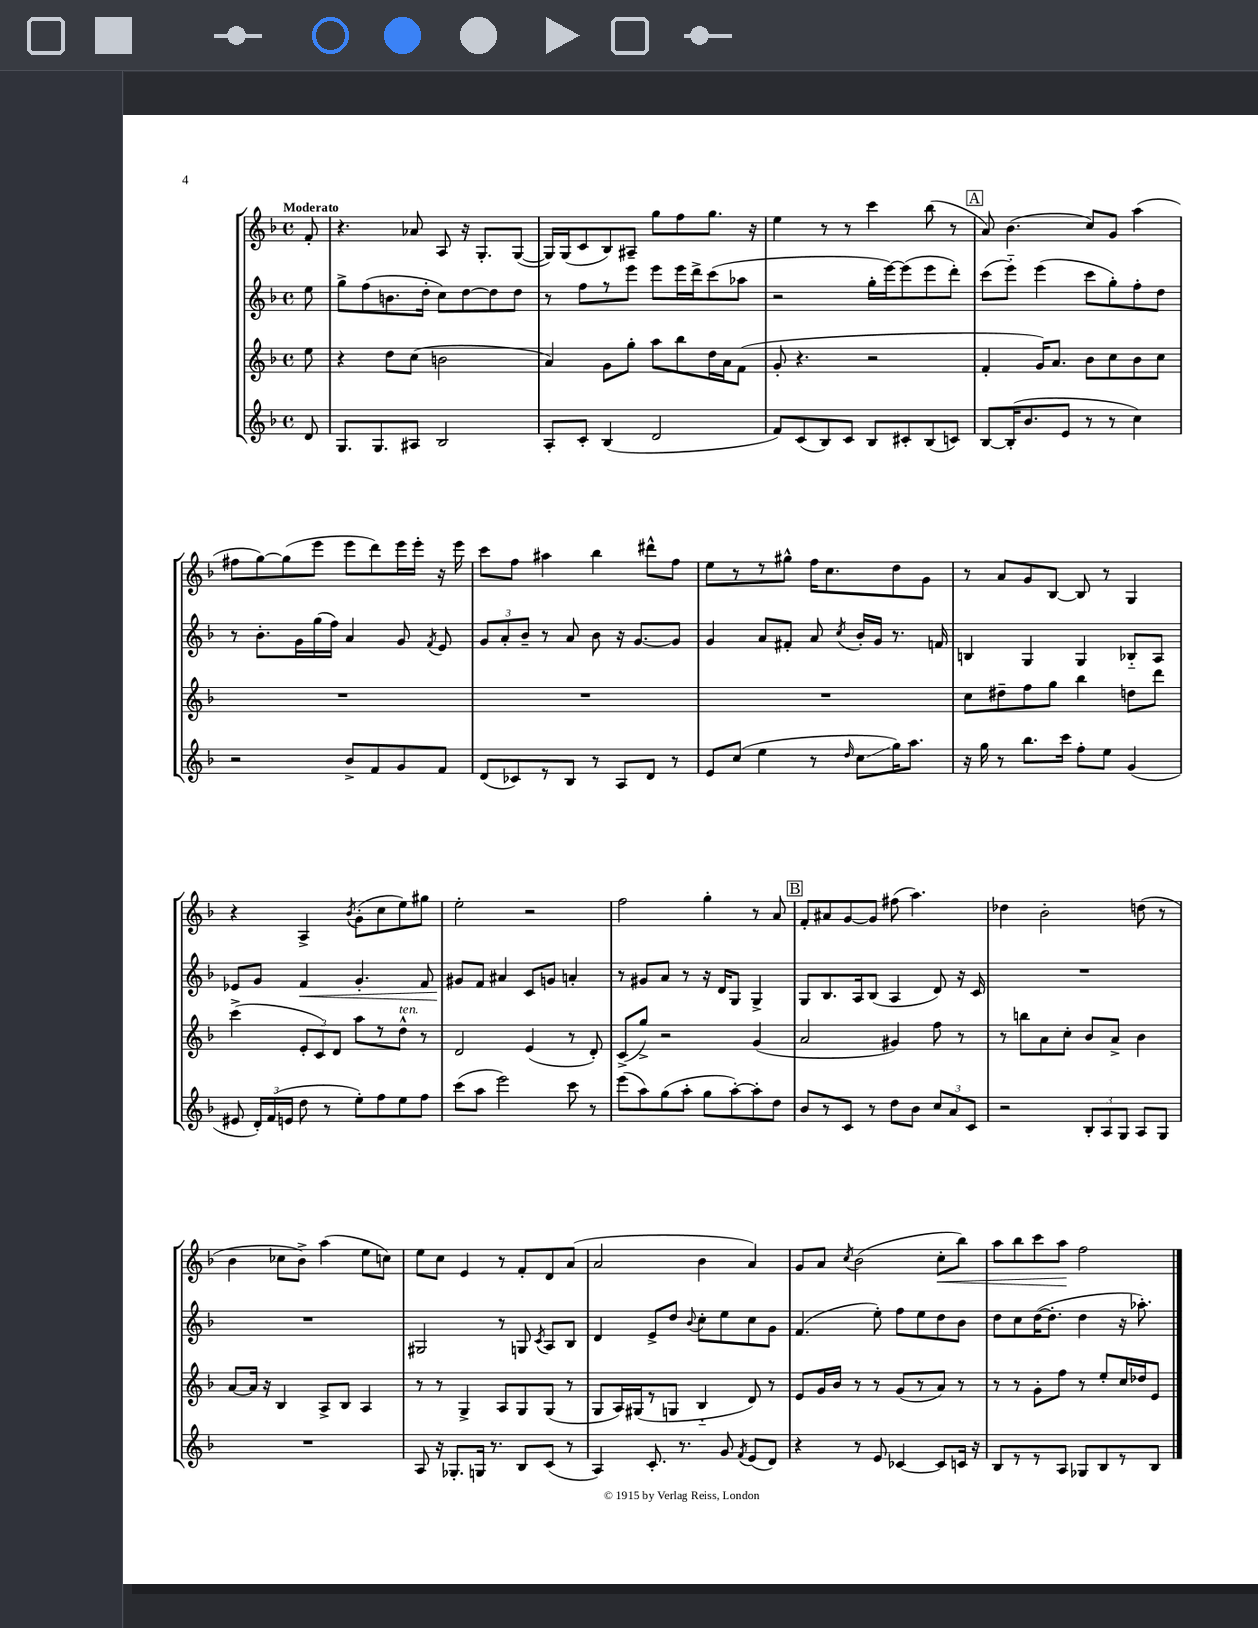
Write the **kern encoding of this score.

**kern	**kern	**kern	**kern
*staff4	*staff3	*staff2	*staff1
*clefG2	*clefG2	*clefG2	*clefG2
*k[b-]	*k[b-]	*k[b-]	*k[b-]
*M4/4	*M4/4	*M4/4	*M4/4
*met(c)	*met(c)	*met(c)	*met(c)
8d	8ee	8ee	8f'
=	=	=	=
8.G	4r	8gg^	4.r
.	.	(8ff	.
8.G	.	.	.
.	8dd	8.b	.
8A#	(8cc	.	8a-
.	.	16dd'	.
2B-	2b	8cc)	8A
.	.	[8dd	16r
.	.	.	8.G'
.	.	8dd]	.
.	.	8dd	([8G
=	=	=	=
8A'	4a)	8r	16G])
.	.	.	(16G
8c'	.	8ff	8c
(4B-	8g	8r	8B-)
.	8gg'	8eee	8A#~
2d	8aa	8eee	8gg
.	8bb-	16eee	8ff
.	.	16ddd^	.
.	16dd	(8ccc	8.gg
.	16a	.	.
.	(8f	8aa-	.
.	.	.	16r
=	=	=	=
8f)	8g'	2r	4ee
(8c	4.r	.	.
8B-)	.	.	8r
8c	.	.	8r
8B-	2r	16gg'	4ccc
.	.	[16eee)	.
8c#'	.	(8eee]	.
(8B-	.	8eee	(8bb-
8c)	.	8ddd')	8r
=	=	=	=
[8B-	4f'	(8ccc	8a)
(16B-']	.	8eee'~)	(4.b-
8.b-	.	.	.
.	16g)	(4eee	.
.	8.a	.	.
8e	.	.	.
8r	8b-	8ccc	8cc)
8r	8cc	8gg')	8g
4cc)	8b-	8ff'	(4aa
.	8cc	8dd	.
=	=	=	=
2r	1r	8r	8ff#
.	.	8.b-'	[8gg)
.	.	.	(8gg]
.	.	16g	.
.	.	(16gg	8eee
.	.	16ff)	.
8b-^	.	4a	8eee
8f	.	.	8ddd)
8g	.	8g	16eee
.	.	.	16eee'
.	.	8qf	.
8f	.	8e	16r
.	.	.	16eee
=	=	=	=
(8d	1r	12g	8ccc
.	.	12a'	.
8c-)	.	.	8ff
.	.	12b-~	.
8r	.	8r	4aa#
8B-	.	8a	.
8r	.	8b-	4bb-
8A	.	16r	.
.	.	[8.g	.
8d	.	.	8ddd#^^
8r	.	8g]	8ff
=	=	=	=
8e	1r	4g	8ee
(8cc	.	.	8r
4ee	.	8a	8r
.	.	8f#'	8gg#^^
8r	.	8a	16ff
.	.	.	8.cc
16qqdd	.	8qcc	.
8cc	.	16b-'	.
.	.	16g	.
16gg)	.	8.r	8dd
8.aa	.	.	.
.	.	.	8g
.	.	16f	.
=	=	=	=
16r	8cc	4B	8r
16gg	.	.	.
8r	8dd#~	.	8a
8.bb-	8ff	4G	8g
.	8gg	.	[8B-
16ccc	.	.	.
8ff'	4bb-	4G	8B-]
8ee	.	.	8r
(4g	8dd	8B-'~	4G
.	8ddd	8A	.
=	=	=	=
8e#	(4ccc^	8e-	4r
24d')	.	8g	.
(24f	.	.	.
24e	.	.	.
8dd	12e'	4f	4A^
.	12c)	.	.
8r	.	.	.
.	12d	.	.
.	.	.	8qb-
8ee')	8aa	4.g'	(8g'
8ff	8r	.	8cc
8ee	8dd^^	.	8ee)
8ff	8r	8f	8gg#
=	=	=	=
(8ccc	2d	8g#	2ee'
8aa	.	8f	.
2eee)	.	4a#	.
.	(4e	8c	2r
.	.	8g	.
8ccc	8r	4a'	.
8r	8d')	.	.
=	=	=	=
(8eee	(8c^	8r	2ff
8aa)	8gg^)	8g#	.
(8gg	2r	8a	.
8aa'	.	8r	.
8gg	.	16r	4gg'
.	.	16d	.
[8aa')	.	8G	.
8aa']	(4g	4G^	8r
8dd	.	.	8a
=	=	=	=
8b-	2a	8G	8f'
8r	.	8.B-	8a#
8c	.	.	[8g
.	.	16A	.
8r	.	(8B-	8g]
8dd	4g#)	4A	(8ff#
8b-	.	.	4.aa)
12cc	8ff	8d)	.
12a	.	.	.
.	8r	16r	.
12c	.	.	.
.	.	16c	.
=	=	=	=
2r	8r	1r	4dd-
.	8bb	.	.
.	8a	.	2b-'
.	8cc'	.	.
12B-'	8b-	.	.
12A	.	.	.
.	8a^	.	.
12G	.	.	.
8A	4b-	.	(8dd
8G	.	.	8r
=	=	=	=
1r	[8a	1r	4b-
.	16a]	.	.
.	16r	.	.
.	4B-	.	8cc-
.	.	.	8b-^)
.	8A^	.	(4aa
.	8B-	.	.
.	4A	.	8ee
.	.	.	8cc)
=	=	=	=
8A	8r	2G#	8ee
16r	8r	.	8cc
8.G-'	.	.	.
.	4G^	.	4e
16G	.	.	.
8.r	.	.	.
.	8A	8r	8r
8B-	8G	8G	8f'
.	.	8qc	.
(8c	(8G	8A	8d
8r	8r	8B-	(8a
=	=	=	=
4A)	8G	4d	2a
.	16A)	.	.
.	(16G#	.	.
8.c'	8r	8e^	.
.	8G	8dd	.
8.r	.	.	.
.	.	8qqb-	.
.	4B-'~	8cc'	4b-
8g	.	8ee	.
8qf	.	.	.
(8e	8d)	8cc	4a)
8d)	8r	8g	.
=	=	=	=
4r	8e	(4.f	8g
.	16g	.	8a
.	16b-	.	.
.	.	.	8qcc
8r	8r	.	(2b-
8e	8r	8ee')	.
[4c-	(8g	8ff	.
.	8r	8ee	.
8c-]	8a)	8dd	8cc'
16c	8r	8b-	8bb-)
16r	.	.	.
=	=	=	=
8B-	8r	8dd	8aa
8r	8r	8cc	8bb-
8r	8g'	([16dd	8ccc
.	.	8.dd']	.
8A	8ff	.	8aa
8G-	8r	4dd	2ff
8B-	8ee'	.	.
8r	16cc	16r	.
.	16dd-	8.aa-')	.
8B-	8e	.	.
==	==	==	==
*-	*-	*-	*-
